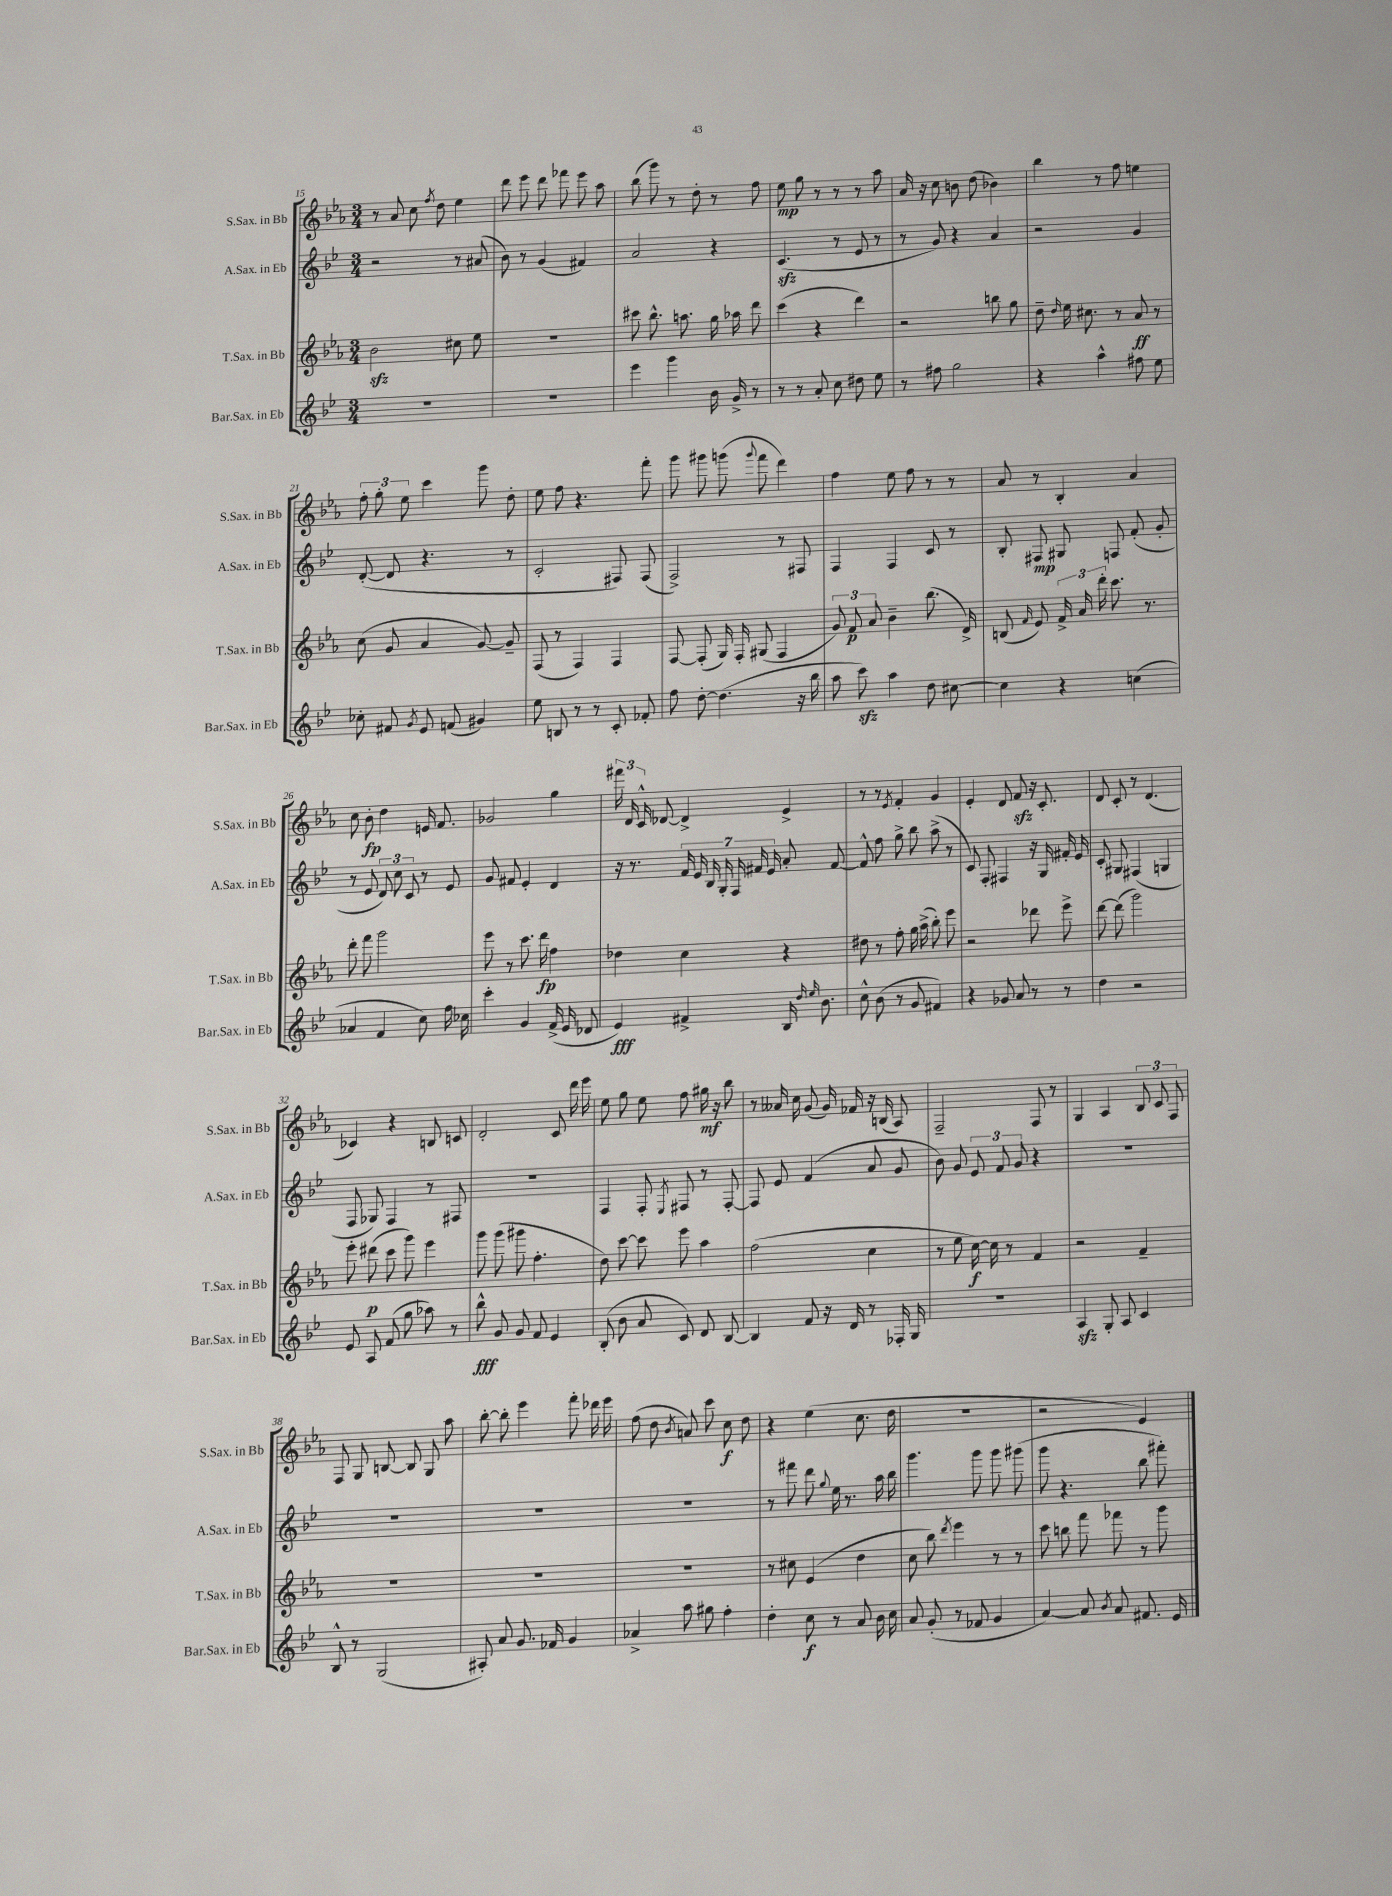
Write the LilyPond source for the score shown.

<<
\new StaffGroup <<
\new Staff = "s0" \with { instrumentName = "S.Sax. in Bb" shortInstrumentName = "S.Sax. in Bb" } {
    \clef treble \key ees \major \numericTimeSignature \time 3/4
    \autoBeamOff r8 aes'8 c''8 \acciaccatura { f''8 } d''8 ees''4 |
    d'''8 ees'''8 d'''8 fes'''8 ees'''8 aes''8 |
    bes''8( g'''8) r8 d''8-. r8 f''8 |
    ees''8\mp g''8 r8 r8 r8 aes''8 |
    aes'16 r16 c''8 b'8 d''8( bes'4) |
    bes''4 r8 f''8 e''4 |
    \tuplet 3/2 { f''8-. g''8-. ees''8 } c'''4 g'''8 d''8-. |
    ees''8 f''8 r4. f'''8-. |
    g'''8 gis'''8 g'''8( \appoggiatura { g'''8 } f'''8 d'''4) |
    f''4 ees''8 f''8 r8 r8 |
    aes'8 r8 bes4-. aes'4 |
    c''8 bes'8-.\fp d''4 e'16 f'8. |
    ges'2 g''4 |
    \tuplet 3/2 { fis'''16 d'16 c'16-^ } des'8~ des'4-> ees'4-> |
    r8 r8 \acciaccatura { ees'8 } f'4-. g'4 |
    ees'4-. d'8 f'8\sfz r16 c'8.-. |
    d'8 c'8-. r8 d'4.( |
    ces'4) r4 b8 c'8 |
    d'2-. c'8 d'''16 ees'''16 |
    ees''8 g''8 ees''8 f''8 gis''16\mf r16 bes''8 |
    r8 aeses'16 c''16 g'8( g'16) fes'16 r16 b16( aes8) |
    f2-- f8 r8 |
    g4 aes4 \tuplet 3/2 { bes8 c'8 f8 } |
    f8 g8 b8~ b8 g8 aes''8 |
    bes''8~-. bes''8-. ees'''4 f'''8-. des'''16 ees'''16 |
    f''8( d''8 \acciaccatura { bes'8 } a'8) c'''8 c''8\f d''8 |
    r4 ees''4( c''8. d''16 |
    R2. |
    r2 ees'4) \bar "|." |
}
\new Staff = "s1" \with { instrumentName = "A.Sax. in Eb" shortInstrumentName = "A.Sax. in Eb" } {
    \clef treble \key bes \major \numericTimeSignature \time 3/4
    \autoBeamOff r2 r8 ais'8( |
    bes'8) r8 g'4( fis'4) |
    a'2 r4 |
    c'4.\sfz( r8 ees'8 r8 |
    r8 g'8) r4 a'4 |
    r2 g'4 |
    d'8~-.( d'8 r4. r8 |
    c'2-. fis8) fis8( |
    f2->) r8 fis8 |
    f4 f4 c'8 r8 |
    bes8-. fis8\mp gis8 f8 f'8-.( g'8-. |
    r8 ees'8 \tuplet 3/2 { d'8) c''8 c'8 } r8 ees'8 |
    g'8 fis'8 ees'4-. d'4 |
    r16 r8. \tuplet 7/4 { f'16 ees'16 bes16 g16-. f16 fis'16 ees'16 } a'8-. fis'8~ |
    fis'8-^ f''8 g''8-> bes''8 a''8->( r8 |
    c'8) f8-. fis4 r16 g16 fis'16-. ees'16 |
    c'8-. gis8 fis4( g4 |
    f8 ges8) f4 r8 fis8 |
    R2. |
    f4 f8-. \acciaccatura { ees8 } fis8 r8 fis8~-. |
    fis8 ees'8 f'4( a'8 g'8 |
    bes'8) g'8 \tuplet 3/2 { ees'8 f'8 g'8 } r4 |
    R2. |
    R2. |
    R2. |
    R2. |
    r8 fis'''8 d'''8 \appoggiatura { g''8 } ees''16 r8. a''16 bes''16 |
    g'''4. g'''8 g'''8 gis'''8( |
    g'''8 r4. bes''8 fis'''8-.) \bar "|." |
}
\new Staff = "s2" \with { instrumentName = "T.Sax. in Bb" shortInstrumentName = "T.Sax. in Bb" } {
    \clef treble \key ees \major \numericTimeSignature \time 3/4
    \autoBeamOff bes'2\sfz cis''8 ees''8 |
    R2. |
    cis'''8 bes''8.-^ a''8. g''16 aes''16 d'''8 |
    c'''4( r4 d'''4) |
    r2 b''8 g''8 |
    d''8-- \grace { d''16 } ees''16 cis''8. r8 aes'8\ff r8 |
    c''8( g'8 aes'4 g'8~) g'8-- |
    f8( r8 f4) f4 |
    f8~ f8-.( g16) f16-. gis8( f4 |
    \tuplet 3/2 { g'8) f'8\p aes'8 } bes'4-- bes''8.( d'16->) |
    b8( \grace { f'16 } ees'8) \tuplet 3/2 { f'16-> aes'16 d'''16-. } c'''8. r8. |
    d'''8-. f'''8 g'''2 |
    ees'''8 r8 c'''8. d'''16\fp f''4 |
    des''4 c''4 r4 |
    dis''8 r8 f''8-. g''16 aes''16->( bes''8-.) ees'''8 |
    r2 des'''8 ees'''8-> |
    d'''8~ d'''8( g'''2) |
    ees'''8-. dis'''8\p( c'''8 g'''8) ees'''4 |
    g'''8 g'''8( gis'''8 f''4.-. |
    d''8) c'''8~ c'''8 ees'''8 aes''4 |
    f''2( c''4 |
    r8 ees''8 c''16~\f) c''16 r8 f'4 |
    r2 f'4-- |
    R2. |
    R2. |
    R2. |
    r8 cis''8 ees'4( d''4 |
    c''8 bes''8) \acciaccatura { d'''8 } ees'''4 r8 r8 |
    c'''8 b''8 f'''8 fes'''8 r8 g'''8 \bar "|." |
}
\new Staff = "s3" \with { instrumentName = "Bar.Sax. in Eb" shortInstrumentName = "Bar.Sax. in Eb" } {
    \clef treble \key bes \major \numericTimeSignature \time 3/4
    \autoBeamOff R2. |
    R2. |
    ees'''4 g'''4 bes'16 g'16-> r8 |
    r8 r8 a'8-. c''8 dis''8 ees''8 |
    r8 fis''8 g''2 |
    r4 a''4-^ fis''8 ees''8 |
    ces''8-. fis'8 \acciaccatura { g'8 } ees'8 f'8( gis'4) |
    ees''8 b8 r8 r8 c'8-. fes'8-. |
    f''8 d''8~-. d''4.( r16 bes''16 |
    a''8 c'''8\sfz) a''4 d''8 cis''8~ |
    cis''4 r4 c''4( |
    aes'4 f'4 c''8) f''16 ces''16 |
    c'''4-. g'4 f'16->( ees'16 des'8 |
    ees'4\fff) fis'4-> bes16 \grace { d''16 ees''16 } bes'8. |
    c''8-^ bes'8( r8 g'8 fis'4) |
    r4 ges'8 a'8 r8 r8 |
    d''4 r2 |
    ees'8 a8 f'8( g''8 aes''8) r8 |
    bes''8-^\fff g'8 g'8 f'8 ees'4 |
    bes8-.( bes'8 a'8 c'8) d'8 bes8~ |
    bes4 f'8 r16 d'16 r8 fes16-. g16 |
    R2. |
    a4\sfz g8-. a8 c'4 |
    bes8-^ r8 g2( |
    ais8-.) a'8 g'8. fes'16 g'4 |
    aes'4-> a''8 gis''8 f''4-. |
    d''4-. c''8\f r8 a'8 bes'16 c''16 |
    a'8 g'8-.( r8 fes'8 g'4 |
    a'4~) a'8 \acciaccatura { bes'8 } a'8 fis'8. ees'16 \bar "|." |
}
>>
>>
\layout { \context { \Score currentBarNumber = #15 } }
